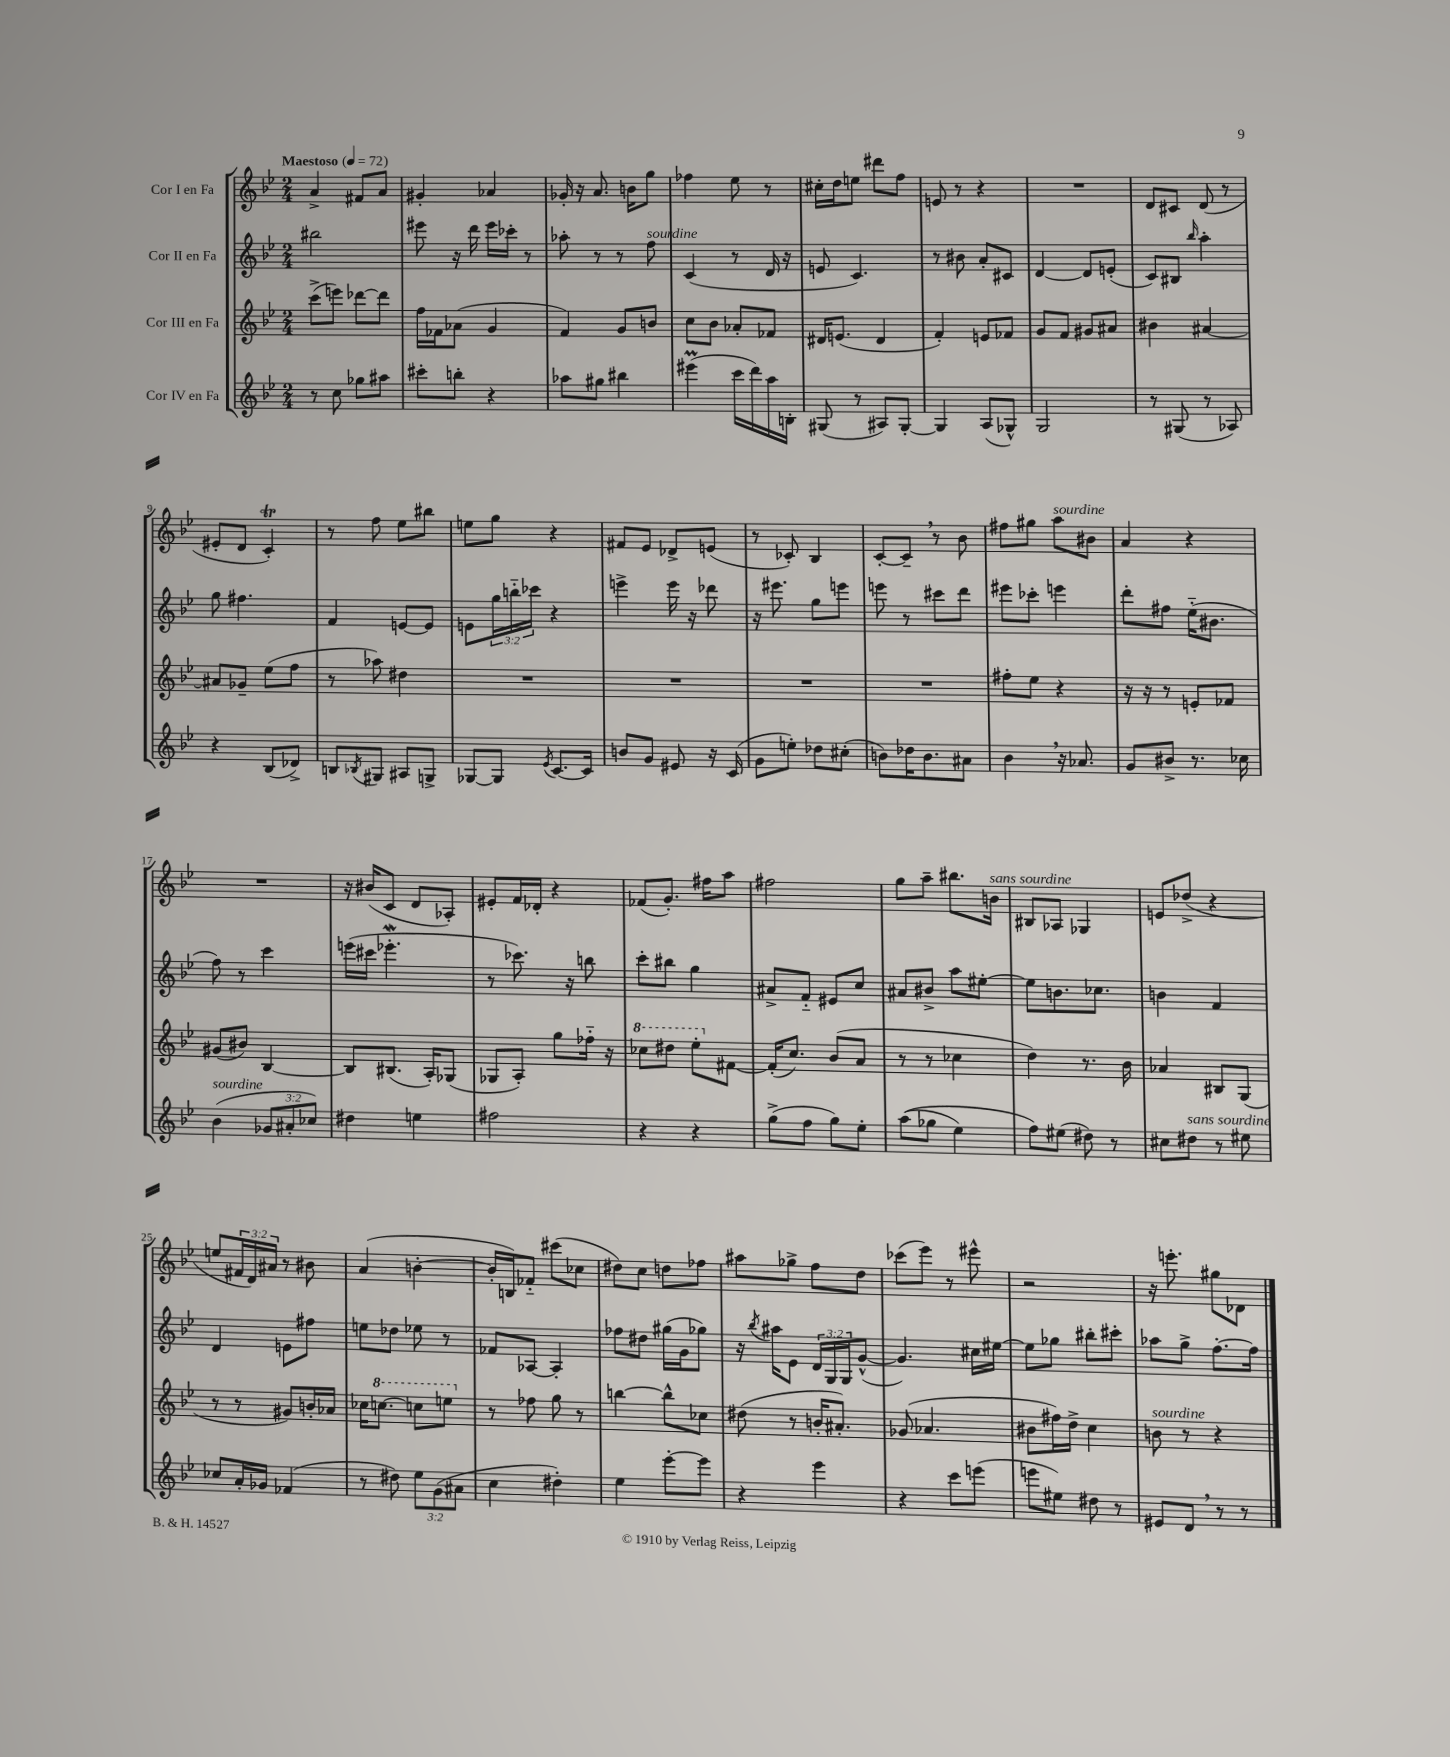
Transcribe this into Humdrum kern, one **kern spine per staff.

**kern	**kern	**kern	**kern
*staff4	*staff3	*staff2	*staff1
*clefG2	*clefG2	*clefG2	*clefG2
*k[b-e-]	*k[b-e-]	*k[b-e-]	*k[b-e-]
*M2/4	*M2/4	*M2/4	*M2/4
*MM72	*MM72	*MM72	*MM72
8r	(8ccc^\L	2bb#\	4a^/
8cc\	8eee\J)	.	.
8gg-\L	[8ddd-\L	.	8f#/L
8aa#\J	8ddd-\]J	.	8a/J
=	=	=	=
8ccc#'\L	16ff\LL	8eee#\	4g#'/
.	16f-\J	.	.
8bb'\J	(8a-\J	16r	.
.	.	16ddd\	.
4r	4g/	16eee#\LL	4a-/
.	.	16ccc-'\JJ	.
.	.	8r	.
=	=	=	=
8aa-\L	4f/)	8aa-'\	16g-'/
.	.	.	16r
8gg#\J	.	8r	8.a/
4bb#\	8g/L	8r	.
.	.	.	16b\LK
.	8b/J	8ff\	8gg\J
=	=	=	=
(4eee#\	8cc\L	(4c/	4ff-\
.	8b-\J	.	.
16ccc\LL	8a-'/L	8r	8ee-\
16ddd\)	.	.	.
16aa\	8f-/J	16d/	8r
16B'\JJ	.	16r	.
=	=	=	=
(8G#/	16d#/LK	8e/	16cc#'\LL
.	(8.e/J	.	16dd\J
8r	.	4.c/)	8ee\J
8A#/L)	4d#/	.	8ddd#\L
[8G#'/J	.	.	8ff\J
=	=	=	=
4G#/]	4f'/)	8r	8e/
.	.	8b#\	8r
(8A/L	8e/L	8a'/L	4r
8G-^^/J)	8f-/J	8c#/J	.
=	=	=	=
2G/	8g/L	[4d/	2r
.	8f/J	.	.
.	8g#/L	8d/]L	.
.	8a#/J	(8e'/J	.
=	=	=	=
8r	4b#\	8c/L)	8d/L
(8G#/	.	8B#/J	8c#/J
.	.	16qqbb-/	.
8r	[4a#/	4aa'\	(8d/
8A-/)	.	.	8r
=	=	=	=
4r	8a#/]L	8gg\	8e#'/L
.	8g-~/J	4.ff#\	8d/J
(8B-/L	(8ee-\L	.	4c'/)
8d-^/J)	8ff\J	.	.
=	=	=	=
8B/L	8r	4f/	8r
8qB-/	.	.	.
8G#/J	8aa-\)	.	8ff\
8A#/L	4dd#\	[8e/L	8ee-\L
8G^/J	.	8e/]J	8bb#\J
=	=	=	=
[8G-/L	2r	8e\L	8ee\L
8G-/]J	.	24gg\L	8gg\J
.	.	24bb'~\	.
.	.	24ccc-\JJ	.
8qe-/	.	.	.
[8.c/L	.	4r	4r
16c/]Jk	.	.	.
=	=	=	=
8b/L	2r	4eee^\	8f#/L
8g/J	.	.	8e-/J
8e#/	.	16eee\	8d-^/L
.	.	16r	.
16r	.	8ddd-\	(8e/J
(16c/	.	.	.
=	=	=	=
8g\L	2r	16r	8r
.	.	8.eee#\	.
8ee'\J)	.	.	8c-'/)
8dd-\L	.	8gg\L	4B-/
(8cc#'\J	.	8eee\J	.
=	=	=	=
8b\L)	2r	8eee\	[8c'/L
16dd-\K	.	8r	8c~/]J
8.b\	.	.	.
.	.	8ccc#\L	8r
8a#\J	.	8ddd\J	8b-\
=	=	=	=
4b-\	8ff#'\L	8eee#\L	8ff#\L
.	8ee-\J	8ccc-'\J	8gg#\J
16r	4r	4eee\	8aa\L
8.a-/	.	.	.
.	.	.	8b#\J
=	=	=	=
8g/L	16r	8ddd'\L	4a/
.	16r	.	.
8b#^/J	8r	8ff#\J	.
8.r	8e'/L	(16ee-'~\LK	4r
.	.	8.b#\J	.
.	8f-/J	.	.
16cc-\	.	.	.
=	=	=	=
(4b-\	(8g#/L	8ff\)	2r
.	8b#/J)	8r	.
12g-/L	[4B-/	4ccc\	.
12a#'/	.	.	.
12cc-/J)	.	.	.
=	=	=	=
4dd#\	8B-/]L	(16eee\LL	16r
.	.	16ccc#\JJ	(16b#/LK
.	(8.B#/J	4.eee-'\	8c/J
4ee\	.	.	8d/L
.	16A'/LK)	.	.
.	(8G-/J	.	8A-'/J)
=	=	=	=
2ff#\	8G-/L	8r	8e#'/L
.	8A'/J)	8.ccc-\)	16f/L
.	.	.	16d-'/JJ
.	8gg\L	.	4r
.	.	16r	.
.	16ff-'~\Jk	8bb\	.
.	16r	.	.
=	=	=	=
4r	8ccc-\L	8ccc'\L	(8f-/L
.	8ddd#\J	8bb#\J	8.g'/J)
4r	8eee-'\L	4gg\	.
.	.	.	16ff#\LK
.	[8f#\J	.	8aa\J
=	=	=	=
(8gg^\L	(16f#'/]LK	8a#^/L	2ff#\
.	8.cc/J)	.	.
8ff\J	.	8f'~/J	.
8gg\L)	(8b-/L	8e#/L	.
8ee-'\J	8a/J	8cc/J	.
=	=	=	=
&((8aa\L	8r	8a#/L	8gg\L
8gg-\J	8r	8b#^/J	8aa~\J
4ee-\)	4cc-\	8aa\L	8.bb#\L
.	.	[8ee#'\J	.
.	.	.	16b\Jk
=	=	=	=
8ff\L&)	4dd\)	8ee#\]L	8B#/L
(8ee#\J	.	8.b\	8A-/J
8dd#\)	8.r	.	4G-/
.	.	8.cc-\J	.
8r	.	.	.
.	16b-\	.	.
=	=	=	=
8cc#\L	4a-/	4b\	8e/L
8dd#\J	.	.	(8dd-^/J
8r	8B#/L	4f/	4r
8ee#\	(8G/J	.	.
=	=	=	=
8cc-/L	8r	4d/	8ee/L
16a'/L	8r	.	24f#/L
.	.	.	24d/)
16g-/JJ	.	.	.
.	.	.	24a#/JJ
(4f-/	8g#/L)	8e\L	8r
.	16b'/L	8ff#\J	8b#\
.	16a-/JJ	.	.
=	=	=	=
8r	16cc-\LK	8ee\L	(4a/
.	[8.ccc\J	.	.
8dd#\)	.	8dd-\J	.
12ee-\L	8ccc\]L	8ee-\	[4b'\
(12g\	.	.	.
.	8eee\J	8r	.
12a#\J	.	.	.
=	=	=	=
4cc\	8r	8f-/L	16b'/]LL
.	.	.	16B/J)
.	8ff-\	[8A-/J	8f-'~/J
4dd#'\)	8gg\	4A-'/]	(8ccc#\L
.	8r	.	8cc-\J
=	=	=	=
4ee-\	[4bb\	8ff-\L	8dd#\L)
.	.	8dd#\J	8cc\J
[8eee-'\L	8bb^^\]L	(16gg#\LL	8dd\L
.	.	16g\J	.
8eee-\]J	8cc-\J	8gg-\J)	8ff-\J
=	=	=	=
4r	(8dd#\	16r	8aa#\L
.	.	8qbb-/	.
.	.	16aa#\LK	.
.	8r	8e-\J	8gg-^\J
4eee-\	16b'/LK	24d/LL	8ff\L
.	.	24G/	.
.	8.a#'/J)	.	.
.	.	24G/J	.
.	.	([8g^^/J	8dd\J
=	=	=	=
4r	(8g-/	4.g/])	(8ccc-\L
.	4.a-/	.	8eee-\J)
8ccc\L	.	.	8r
(8eee\J	.	16cc#\LL	8eee#^^\
.	.	[16ee#\JJ	.
=	=	=	=
8eee\L	8b#\L	8ee#\]L	2r
8ee#\J)	16ff#\L)	8gg-\J	.
.	16dd^\JJ	.	.
8dd#\	4cc\	8bb#'\L	.
8r	.	8ccc#'\J	.
=	=	=	=
8e#/L	8b\	8aa-\L	16r
.	.	.	8.eee'\
8d/J	8r	8gg^\J	.
8r	4r	[8.ff'\L	8gg#\L
8r	.	.	8d-\J
.	.	16ff\]Jk	.
==	==	==	==
*-	*-	*-	*-
